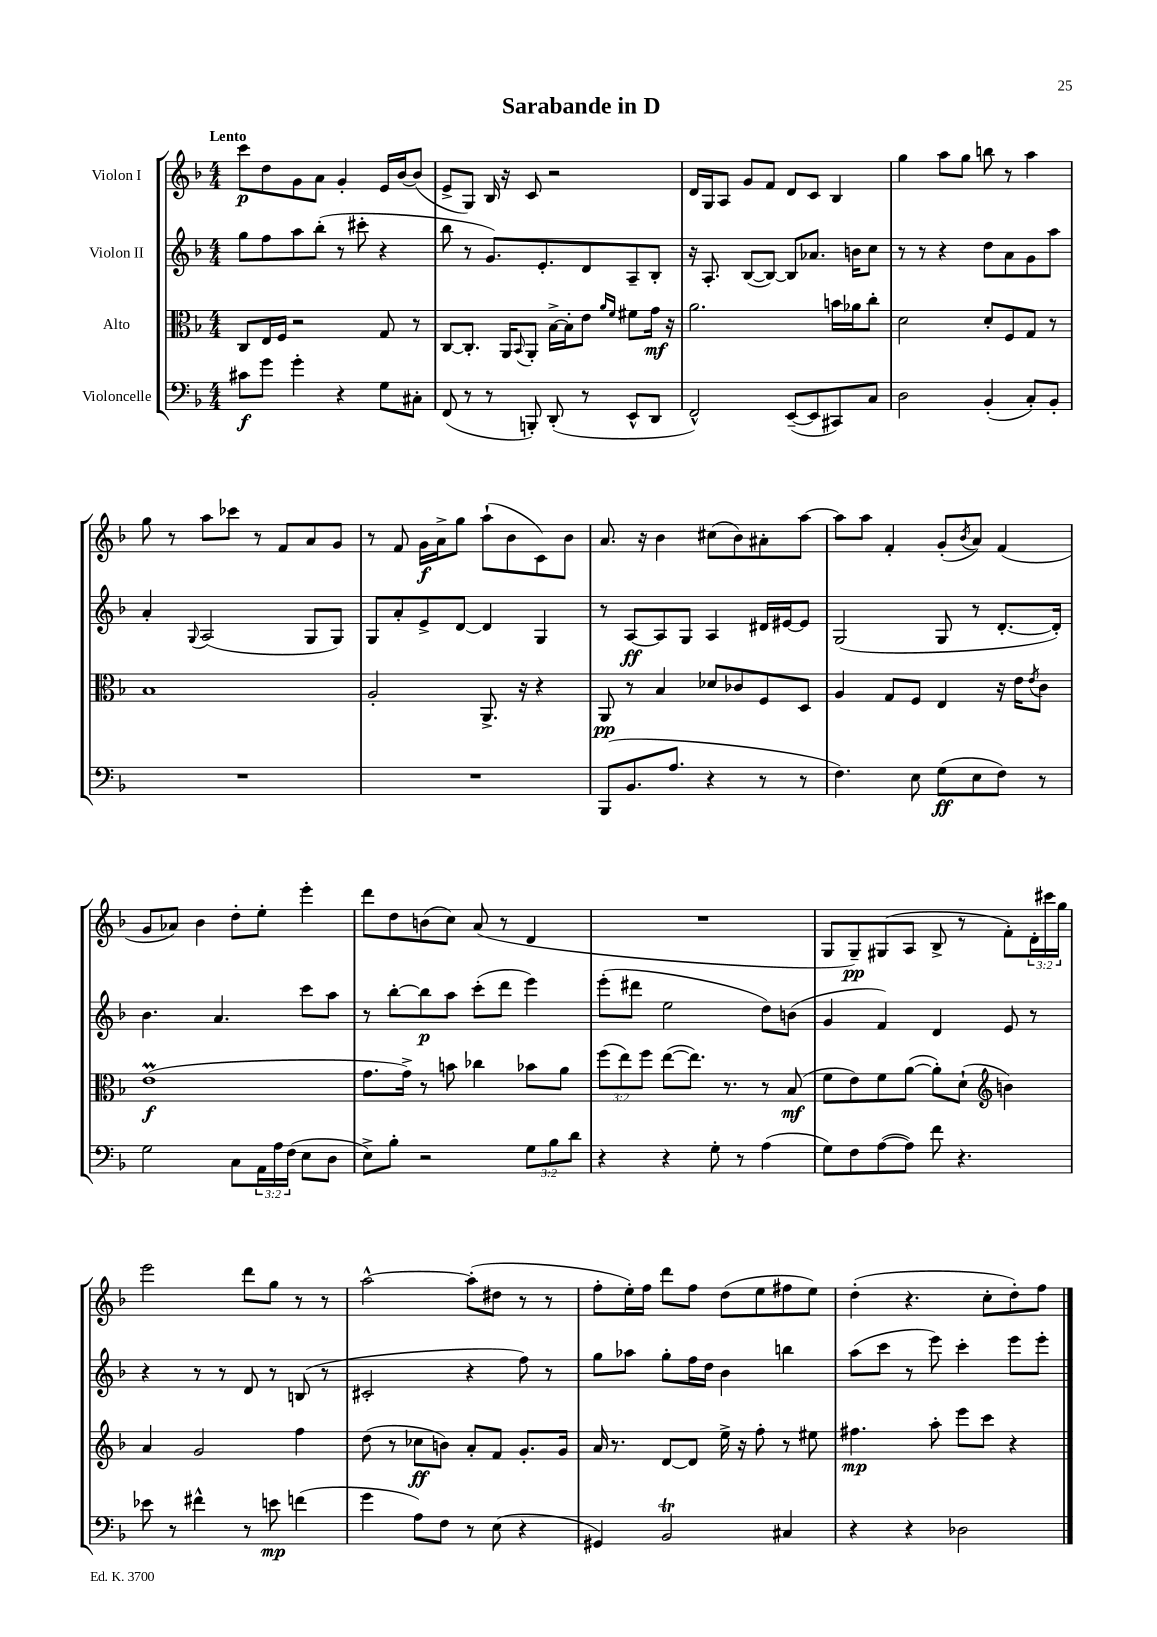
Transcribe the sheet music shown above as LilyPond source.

\header { title = "Sarabande in D" }
<<
\new StaffGroup <<
\new Staff = "s0" \with { instrumentName = "Violon I" } {
    \clef treble \key f \major \numericTimeSignature \time 4/4 \override Staff.TupletNumber.text = #tuplet-number::calc-fraction-text \tempo "Lento"
    c'''8\p d''8 g'8 a'8 g'4-. e'16 bes'16~ bes'8( |
    e'8-> g8) bes16 r16 c'8 r2 |
    d'16 g16 a8 g'8 f'8 d'8 c'8 bes4 |
    g''4 a''8 g''8 b''8 r8 a''4 |
    g''8 r8 a''8 ces'''8 r8 f'8 a'8 g'8 |
    r8 f'8 g'16\f a'16-> g''8 a''8-!( bes'8 c'8) bes'8 |
    a'8. r16 bes'4 cis''8( bes'8) ais'8-. a''8~ |
    a''8 a''8 f'4-. g'8-.( \acciaccatura { bes'8 } a'8) f'4( |
    g'8 aes'8) bes'4 d''8-. e''8-. e'''4-. |
    d'''8 d''8 b'8( c''8) a'8( r8 d'4 |
    R1 |
    g8 g8--\pp) gis8( a8 bes8-> r8 f'8-.) \tuplet 3/2 { d'16-. cis'''16 g''16 } |
    e'''2 d'''8 g''8 r8 r8 |
    a''2~-^ a''8-.( dis''8 r8 r8 |
    f''8-. e''16-.) f''16 d'''8 f''8 d''8( e''8 fis''8 e''8) |
    d''4-.( r4. c''8-. d''8-.) f''8 \bar "|." |
}
\new Staff = "s1" \with { instrumentName = "Violon II" } {
    \clef treble \key f \major \numericTimeSignature \time 4/4
    g''8 f''8 a''8 bes''8-.( r8 cis'''8-. r4 |
    bes''8 r8 g'8.) e'8.-. d'8 a8-- bes8-. |
    r16 a8.-. bes8~( bes8~) bes8 aes'8. b'16 c''8 |
    r8 r8 r4 d''8 a'8 g'8 a''8 |
    a'4-. \appoggiatura { g8 } a2( g8 g8) |
    g8 a'8-. e'8-> d'8~ d'4 g4 |
    r8 a8~\ff a8 g8 a4 dis'16 eis'16~ eis'8 |
    g2( g8 r8 d'8.~-. d'16-.) |
    bes'4. a'4. c'''8 a''8 |
    r8 bes''8~-. bes''8\p a''8 c'''8-.( d'''8 e'''4) |
    e'''8-.( dis'''8 e''2 d''8) b'8( |
    g'4 f'4) d'4 e'8 r8 |
    r4 r8 r8 d'8 r8 b8( r8 |
    cis'2-. r4 f''8) r8 |
    g''8 aes''8 g''8-. f''16 d''16 bes'4 b''4 |
    a''8( c'''8 r8 e'''8) c'''4-. e'''8 e'''8-. \bar "|." |
}
\new Staff = "s2" \with { instrumentName = "Alto" } {
    \clef alto \key f \major \numericTimeSignature \time 4/4 \override Staff.TupletNumber.text = #tuplet-number::calc-fraction-text
    c8 e16 f16 r2 g8 r8 |
    c8~ c8.-. a,16 \appoggiatura { bes,8 } a,8-. bes16~-> bes16-. e'8 \grace { a'16 f'16 } fis'8 g'16\mf r16 |
    a'2. b'16 aes'16 c''8-. |
    d'2 d'8-. f8 g8 r8 |
    bes1 |
    a2-. a,8.-> r16 r4 |
    a,8\pp r8 bes4 des'8 ces'8 f8 d8 |
    a4 g8 f8 e4 r16 e'16 \acciaccatura { e'8 } c'8 |
    e'1\prall\f( |
    g'8. g'16->) r8 b'8 ces''4 bes'8 a'8 |
    \tuplet 3/2 { f''8( e''8) f''8 } e''8~( e''8.) r8. r8 bes8\mf( |
    f'8 e'8) f'8 a'8~( a'8-.) d'8-!( \clef treble b'4) |
    a'4 g'2 f''4 |
    d''8( r8 ces''8\ff b'8) a'8-. f'8 g'8.-. g'16 |
    a'16 r8. d'8~ d'8 e''16-> r16 f''8-. r8 eis''8 |
    fis''4.\mp a''8-. e'''8 c'''8 r4 \bar "|." |
}
\new Staff = "s3" \with { instrumentName = "Violoncelle" } {
    \clef bass \key f \major \numericTimeSignature \time 4/4 \override Staff.TupletNumber.text = #tuplet-number::calc-fraction-text
    cis'8\f g'8 g'4-. r4 g8 cis8-. |
    f,8( r8 r8 b,,8-.) d,8-.( r8 e,8-^ d,8 |
    f,2-^) e,8~--( e,8 cis,8) c8 |
    d2 bes,4-.( c8-.) bes,8-. |
    R1 |
    R1 |
    bes,,8( bes,8. a8. r4 r8 r8 |
    f4.) e8 g8\ff( e8 f8) r8 |
    g2 c8 \tuplet 3/2 { a,16 a16 f16( } e8 d8 |
    e8->) bes8-. r2 \tuplet 3/2 { g8 bes8 d'8 } |
    r4 r4 g8-. r8 a4( |
    g8) f8 a8~( a8) f'8 r4. |
    ees'8 r8 fis'4-^ r8 e'8\mp f'4( |
    g'4 a8) f8 r8 e8( r4 |
    gis,4) bes,2\trill cis4 |
    r4 r4 des2 \bar "|." |
}
>>
>>
\layout { \context { \Score \remove "Bar_number_engraver" } }
